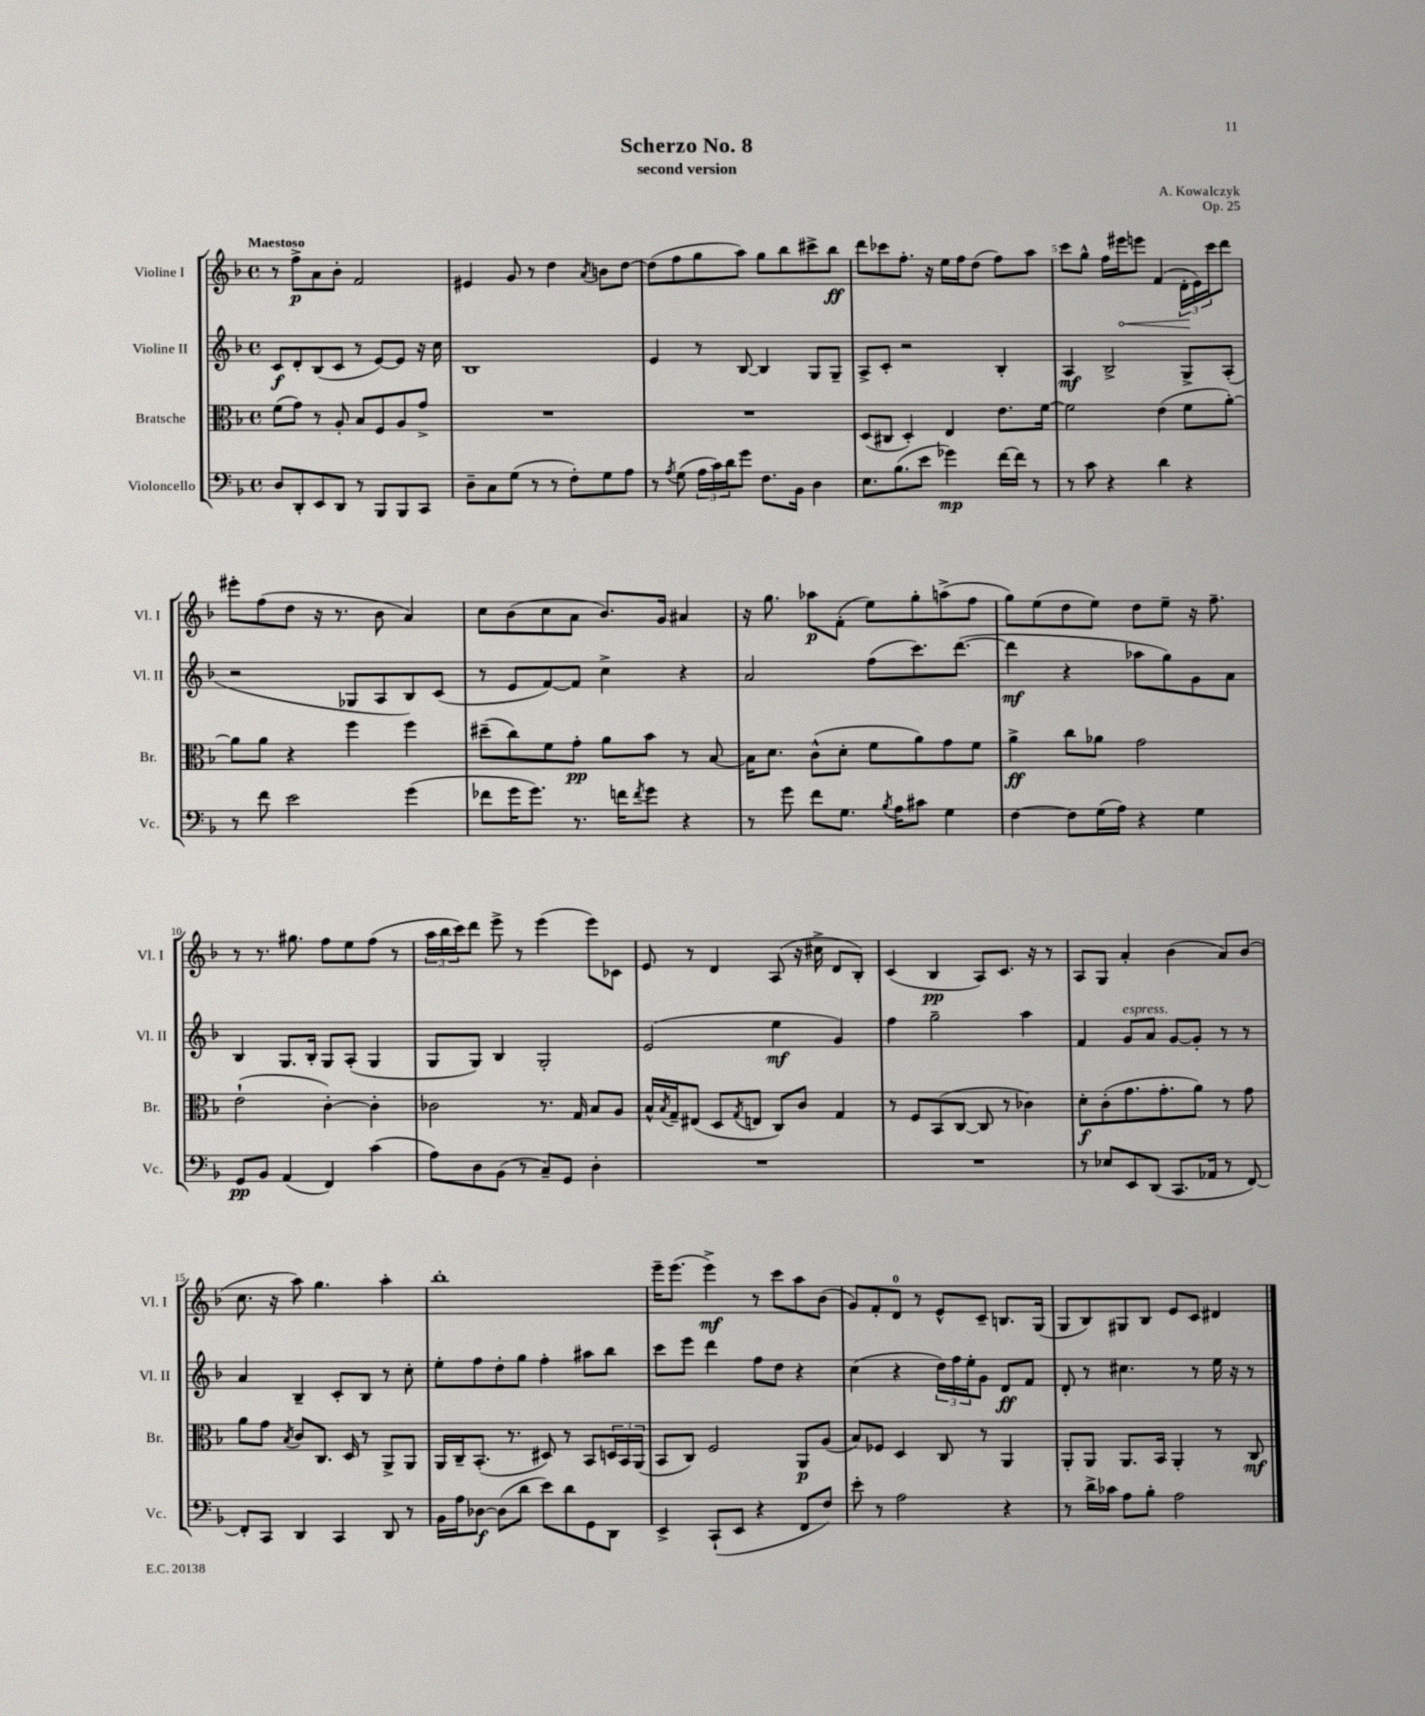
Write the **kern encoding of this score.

**kern	**kern	**kern	**kern
*staff4	*staff3	*staff2	*staff1
*clefF4	*clefC3	*clefG2	*clefG2
*k[b-]	*k[b-]	*k[b-]	*k[b-]
*M4/4	*M4/4	*M4/4	*M4/4
*met(c)	*met(c)	*met(c)	*met(c)
8D	(8f	8c	8r
8DD'	8g)	8d'	8ff^
8EE	8r	(8B-	8a
8DD	8A'	8c	8b-'
8r	8B-	8r	2f
8BBB-	8F	[8e)	.
8BBB-	8A	8e]	.
8CC	8g^	16r	.
.	.	16cc	.
=	=	=	=
8D~	1r	1B-	4e#
8C	.	.	.
(8G	.	.	8g
8r	.	.	8r
8r	.	.	4dd
8F')	.	.	.
.	.	.	8qa
8G	.	.	8b
8A	.	.	[8dd
=	=	=	=
8r	1r	4e	(8dd]
8qA	.	.	.
(8G	.	.	8ff
24A	.	8r	8gg
24c)	.	.	.
24d	.	.	.
8g	.	[8B-	8aa)
8.F	.	4B-]	8gg
.	.	.	8bb-
16BB-	.	.	.
4D	.	8G	8ccc#^
.	.	8G~	8bb-
=	=	=	=
8.E	(8D	8A^	8ddd
.	8C#	8c'	8ccc-
(8.B-	.	.	.
.	4D')	2r	8.ff'
8e	.	.	.
.	.	.	16r
4g-)	4E	.	16ee
.	.	.	16ff
.	.	.	(8dd
[16f	8.e	4B-'	8ff)
16f]	.	.	.
8r	.	.	8aa
.	[16f	.	.
=	=	=	=
8r	2f]	4A	8ccc
8c	.	.	8gg^^
4r	.	2B-^	16ff
.	.	.	16eee#
.	.	.	8eee
4d	(4e	.	(4f
4r	8f	8G^	24d'
.	.	.	24e)
.	.	.	24ccc
.	[8a')	(8A'	8ddd
=	=	=	=
8r	8a]	2r	8eee#'
8f	8a	.	(8ff
2e	4r	.	8dd
.	.	.	16r
.	.	.	8.r
.	4ff	8G-	.
.	.	8A	8b-
(4g	4ff	8B-)	4a)
.	.	(8c	.
=	=	=	=
8f-	(8dd#~	8r	8cc
16g	8cc)	8e	(8b-
8.g)	.	.	.
.	8f	[8f)	8cc
8.r	8g'	8f]	8a
.	8a	4cc^	8.b-)
16f	.	.	.
8qf	.	.	.
8g	8b-	.	.
.	.	.	16g
4r	8r	4r	4a#
.	[8B-	.	.
=	=	=	=
8r	16B-]	2a	16r
.	8.d	.	8.gg
8g	.	.	.
8f	(8c^^	.	8aa-
8.G	8d'	.	(8f'
.	8f	(8ff	8ee)
8qB-	.	.	.
16A	.	.	.
8c#	8a)	8.ccc)	8gg'
4G	8g	.	(8aa^
.	.	([8.ddd	.
.	8f	.	8ff
=	=	=	=
[4F	4a^	4ddd]	8gg)
.	.	.	(8ee
8F]	8cc	4r	8dd
(16G	8a-	.	8ee)
16A)	.	.	.
4r	2g	8aa-	8dd
.	.	8gg)	8ee~
4G	.	8g	16r
.	.	.	8.ff~
.	.	8a	.
=	=	=	=
8GG	(2e`	4B-	8r
8BB-	.	.	8.r
(4AA	.	8.G	.
.	.	.	8.gg#
.	.	16B-'	.
4FF)	[4c')	8G	8ff
.	.	(8A'	8ee
(4c	4c']	4G	(8ff
.	.	.	8r
=	=	=	=
8A)	2c-	8G	24aa
.	.	.	24bb-
.	.	.	24ccc)
8D	.	8G)	8ddd
(8BB-	.	4B-	8eee^
8r	.	.	8r
8C~)	8.r	2G'	(4eee
8GG	.	.	.
.	16G	.	.
4D'	8B-	.	8eee)
.	8A	.	8c-
=	=	=	=
1r	16B-^^	(2e	8e
.	8qB-	.	.
.	16G~	.	.
.	(8E#	.	8r
.	8D	.	4d
.	8qG	.	.
.	8E	.	.
.	8C)	4ee	(8A
.	8c	.	16r
.	.	.	16cc#^
.	4G	4g)	8d
.	.	.	8B-')
=	=	=	=
1r	8r	4ff	(4c
.	8F	.	.
.	(8BB-	2gg~	4B-
.	[8C	.	.
.	8C]	.	8A)
.	8r	.	8.c
.	4c-)	4aa	.
.	.	.	16r
.	.	.	8r
=	=	=	=
8r	8d'	4f	8A
8E-	(8c'	.	8G
8EE	8.g	8g	4a'
(8DD	.	8a	.
.	8.g'	.	.
8.CC	.	[8g	(4b-
.	8a)	8g']	.
16AA-	.	.	.
8r	8r	8r	8a)
[8FF)	8g	8r	(8b-
=	=	=	=
8FF']	8a	4a	8.cc
8CC	8g	.	.
.	.	.	16r
.	8qB-	.	.
4DD	8c	4B-~	8aa)
.	8.C	.	4.gg
4CC	.	8c'	.
.	16D	.	.
.	8r	8B-	.
8DD	8AA^	8r	4aa'
8r	8AA	8cc'	.
=	=	=	=
16BB-	16AA	8ee'	1bb-'
16A	16C~	.	.
[8D-	(8.BB-'	8ff	.
(8D-]	.	8dd'	.
.	8.r	.	.
8d	.	8gg	.
8e)	8D#)	4ff'	.
8d	8r	.	.
8GG	8BB-	8aa#	.
8DD	24D	8bb-	.
.	24BB-	.	.
.	(24AA	.	.
=	=	=	=
4EE^	8BB-	8ccc	16eee~
.	.	.	(8.eee
.	8C)	8eee	.
(8CC`	2F	4ddd	4eee^)
8EE	.	.	.
4r	.	8ff	8r
.	.	8dd	8ccc
8FF	8AA	4r	8aa
8F)	(8A	.	(8b-
=	=	=	=
8e'	8B-)	(4cc	8g)
8r	8F-	.	8f'
2A	4D	4r	8d
.	.	.	8r
.	8C	24dd)	8e^^
.	.	24ff	.
.	.	24ee'	.
.	8r	8g	8c~
4r	4AA	8d	8.B
.	.	8f	.
.	.	.	(16G
=	=	=	=
8r	8AA'	8d'	8G
16d^	8AA	8r	8B-)
16c-	.	.	.
8A	8.AA	4.cc#	8G#
8B-'	.	.	8B-
.	16BB-	.	.
2A	4AA'	.	8e
.	.	8r	8c
.	8r	16ee	4d#
.	.	16r	.
.	8C	8r	.
==	==	==	==
*-	*-	*-	*-
